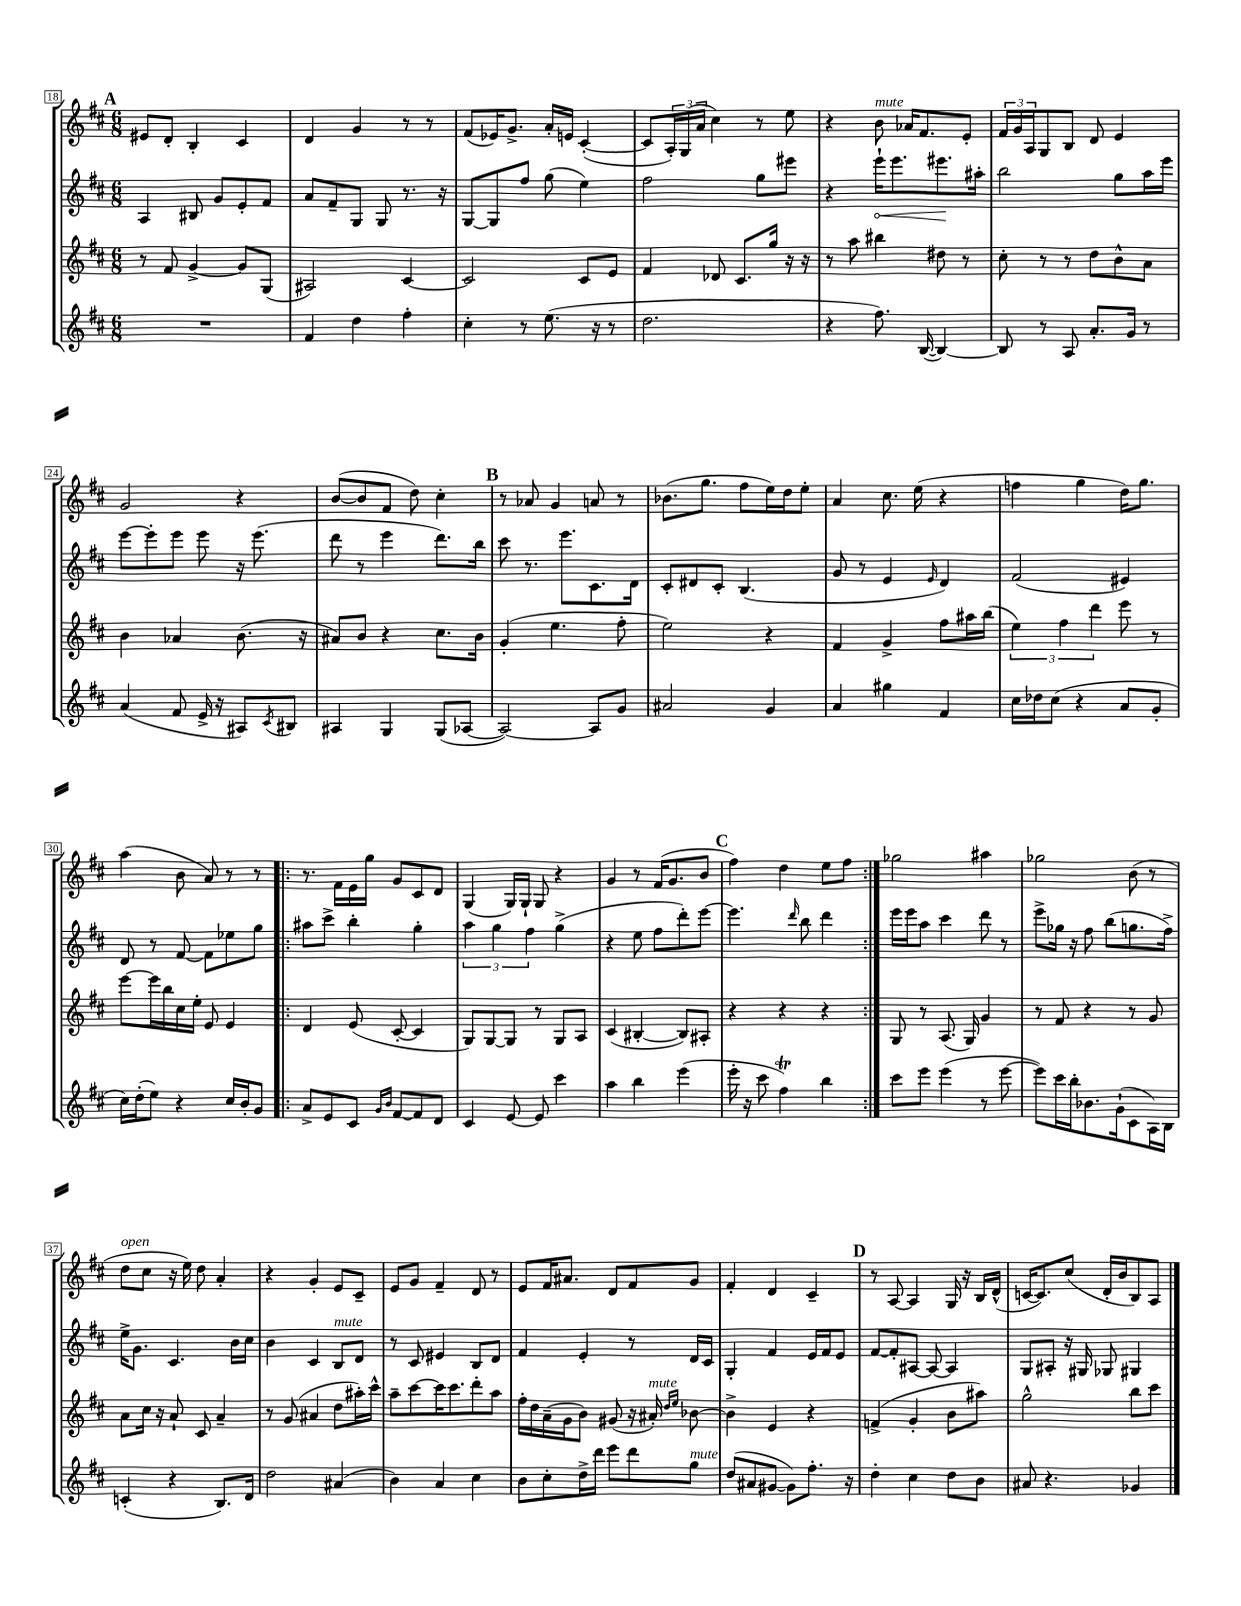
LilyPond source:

<<
\new StaffGroup <<
\new Staff = "s0" {
    \clef treble \key d \major \numericTimeSignature \time 6/8
    \mark \markup { \bold "A" } eis'8 d'8-. b4-. cis'4 |
    d'4 g'4 r8 r8 |
    fis'8( ees'16) g'8.-> a'16-. e'16 cis'4~-.( |
    cis'8 \tuplet 3/2 { a16-.) g16( a'16 } cis''4) r8 e''8 |
    r4 b'8^\markup { \italic "mute" } aes'16 fis'8. e'8-. |
    \tuplet 3/2 { fis'16 g'16 a16 } g8 b8 d'8 e'4 |
    g'2 r4 |
    b'8~( b'8 fis'8 d''8) cis''4-. |
    \mark \markup { \bold "B" } r8 aes'8 g'4 a'8 r8 |
    bes'8.( g''8. fis''8 e''16) d''16 e''8-. |
    a'4 cis''8. e''16( r4 |
    f''4 g''4 d''16) g''8. |
    a''4( b'8 a'8) r8 r8 |
    \repeat volta 2 { r8. fis'16 e'16 g''16 g'8 cis'8 d'8 |
    g4( g16) g16-! g8 r4 |
    g'4 r8 fis'16( g'8. b'8 |
    \mark \markup { \bold "C" } fis''4) d''4 e''8 fis''8 | }
    ges''2 ais''4 |
    ges''2 b'8( r8 |
    d''8^\markup { \italic "open" } cis''8 r16 e''16) d''8 a'4-. |
    r4 g'4-. e'8 cis'8-- |
    e'8 g'8 fis'4-- d'8 r8 |
    e'8 fis'16 ais'8. d'8 fis'8 g'8 |
    fis'4-. d'4 cis'4-- |
    \mark \markup { \bold "D" } r8 a8~ a4 g16 r16 b16 d'16-^( |
    c'16~ c'8.) cis''8( d'16-. b'16 b8) a8 \bar "|." |
}
\new Staff = "s1" {
    \clef treble \key d \major \numericTimeSignature \time 6/8
    \mark \markup { \bold "A" } a4 bis8 g'8 e'8-. fis'8 |
    a'8 fis'8-- g8 g8 r8. r16 |
    g8~ g8 fis''8 g''8( e''4) |
    fis''2 g''8 eis'''8 |
    r4 \once \override Hairpin.circled-tip = ##t e'''16-!\< e'''8. eis'''8.\! ais''16-. |
    b''2 g''8 a''16 e'''16 |
    e'''8~ e'''8-. e'''8 e'''8 r16 e'''8.( |
    d'''8 r8 e'''4 d'''8.) b''16 |
    \mark \markup { \bold "B" } cis'''8 r8. e'''8. cis'8. d'16 |
    cis'8-. dis'8 cis'8-. b4.( |
    g'8 r8 e'4 \grace { e'16 } d'4) |
    fis'2( eis'4) |
    d'8 r8 fis'8~ fis'8 ees''8 g''8 |
    \repeat volta 2 { ais''8 cis'''8-> b''4-. g''4-. |
    \tuplet 3/2 { a''4 g''4 fis''4 } g''4->( |
    r4 e''8 fis''8 d'''8-.) e'''8~ |
    \mark \markup { \bold "C" } e'''4. \grace { d'''16 } b''8 d'''4 | }
    e'''16 e'''16 a''8 cis'''4 d'''8 r8 |
    e'''8-> ges''16 r16 fis''8 b''8( g''8. fis''16->) |
    e''16-> g'8. cis'4. b'16 cis''16 |
    b'4 cis'4 b8^\markup { \italic "mute" } d'8 |
    r8 cis'8 eis'4 b8 d'8 |
    fis'4 e'4-. r8 d'16 cis'16 |
    g4-. fis'4 e'16 fis'16 e'8 |
    \mark \markup { \bold "D" } fis'8~ fis'8-. ais8~ ais8~ ais4 |
    g8 ais8-. r16 gis16 ges8 gis4 \bar "|." |
}
\new Staff = "s2" {
    \clef treble \key d \major \numericTimeSignature \time 6/8
    \mark \markup { \bold "A" } r8 fis'8 g'4~-> g'8 g8( |
    ais2) cis'4~ |
    cis'2 cis'8 e'8 |
    fis'4 des'8 cis'8. g''16 r16 r16 |
    r8 a''8 bis''4 dis''8 r8 |
    cis''8-. r8 r8 d''8 b'8-^ a'8 |
    b'4 aes'4 b'8.( r16 |
    ais'8) b'8 r4 cis''8. b'16 |
    \mark \markup { \bold "B" } g'4-.( e''4. fis''8-. |
    e''2) r4 |
    fis'4 g'4-> fis''8 ais''16 b''16( |
    \tuplet 3/2 { e''4) fis''4 d'''4 } e'''8 r8 |
    e'''8~ e'''16 b''16 cis''16 e''16-. e'8 e'4 |
    \repeat volta 2 { d'4 e'8( cis'8~-. cis'4 |
    g8) g8~ g8 r8 g8 a8 |
    cis'4( bis4~-. bis8) ais8-. |
    \mark \markup { \bold "C" } r4 r4 r4 | }
    g8 r8 a8.( g16) g'4 |
    r8 fis'8 r4 r8 g'8 |
    a'8 cis''16 r16 a'8-! cis'8 a'4-- |
    r8 g'8( ais'4 d''8 ais''16-.) cis'''16-^ |
    a''8-- cis'''8~ cis'''16 cis'''8. d'''8-. a''8 |
    fis''16-. d''16 a'16--( g'16 b'8) gis'8( r16 ais'16-.^\markup { \italic "mute" }) \grace { d''16 e''16 } bes'8~ |
    bes'4-> e'4 r4 |
    \mark \markup { \bold "D" } f'4->( g'4-. b'8 ais''8) |
    g''2-^ b''8 cis'''8 \bar "|." |
}
\new Staff = "s3" {
    \clef treble \key d \major \numericTimeSignature \time 6/8
    \mark \markup { \bold "A" } R2. |
    fis'4 d''4 fis''4-. |
    cis''4-. r8 e''8.( r16 r8 |
    d''2. |
    r4 fis''8.) b16~( b4~) |
    b8 r8 a8 a'8.-. g'16 r8 |
    a'4( fis'8 e'16-> r16 ais8) \acciaccatura { cis'8 } bis8 |
    ais4 g4 g8( aes8~ |
    \mark \markup { \bold "B" } aes2~) aes8 g'8 |
    ais'2 g'4 |
    a'4 gis''4 fis'4 |
    cis''16 des''16 cis''8( r4 a'8 g'8-. |
    cis''16) d''16-.( e''8) r4 cis''16 b'16-. g'8 |
    \repeat volta 2 { a'8-> e'8 cis'8 \grace { g'16 b'16 } fis'8~ fis'8 d'8 |
    cis'4 e'8~ e'8 cis'''4 |
    a''4 b''4 e'''4( |
    \mark \markup { \bold "C" } e'''16-. r16 cis'''8 fis''4\trill) b''4 | }
    cis'''8 e'''8 e'''4( r8 e'''8~ |
    e'''8) cis'''16 b''16-. bes'8. g'16-!( cis'8 a16) b16 |
    c'4-.( r4 b8.) d'16 |
    d''2 ais'4( |
    b'4) a'4 cis''4 |
    b'8 cis''8-. d''16-> d'''16 e'''8 d'''8 g''8^\markup { \italic "mute" } |
    d''8( ais'8 gis'8~ gis'8) fis''8.-. r16 |
    \mark \markup { \bold "D" } d''4-. cis''4 d''8 b'8 |
    ais'8 r4. ges'4 \bar "|." |
}
>>
>>
\layout { \context { \Score currentBarNumber = #18 \override BarNumber.stencil = #(make-stencil-boxer 0.1 0.3 ly:text-interface::print) } }
